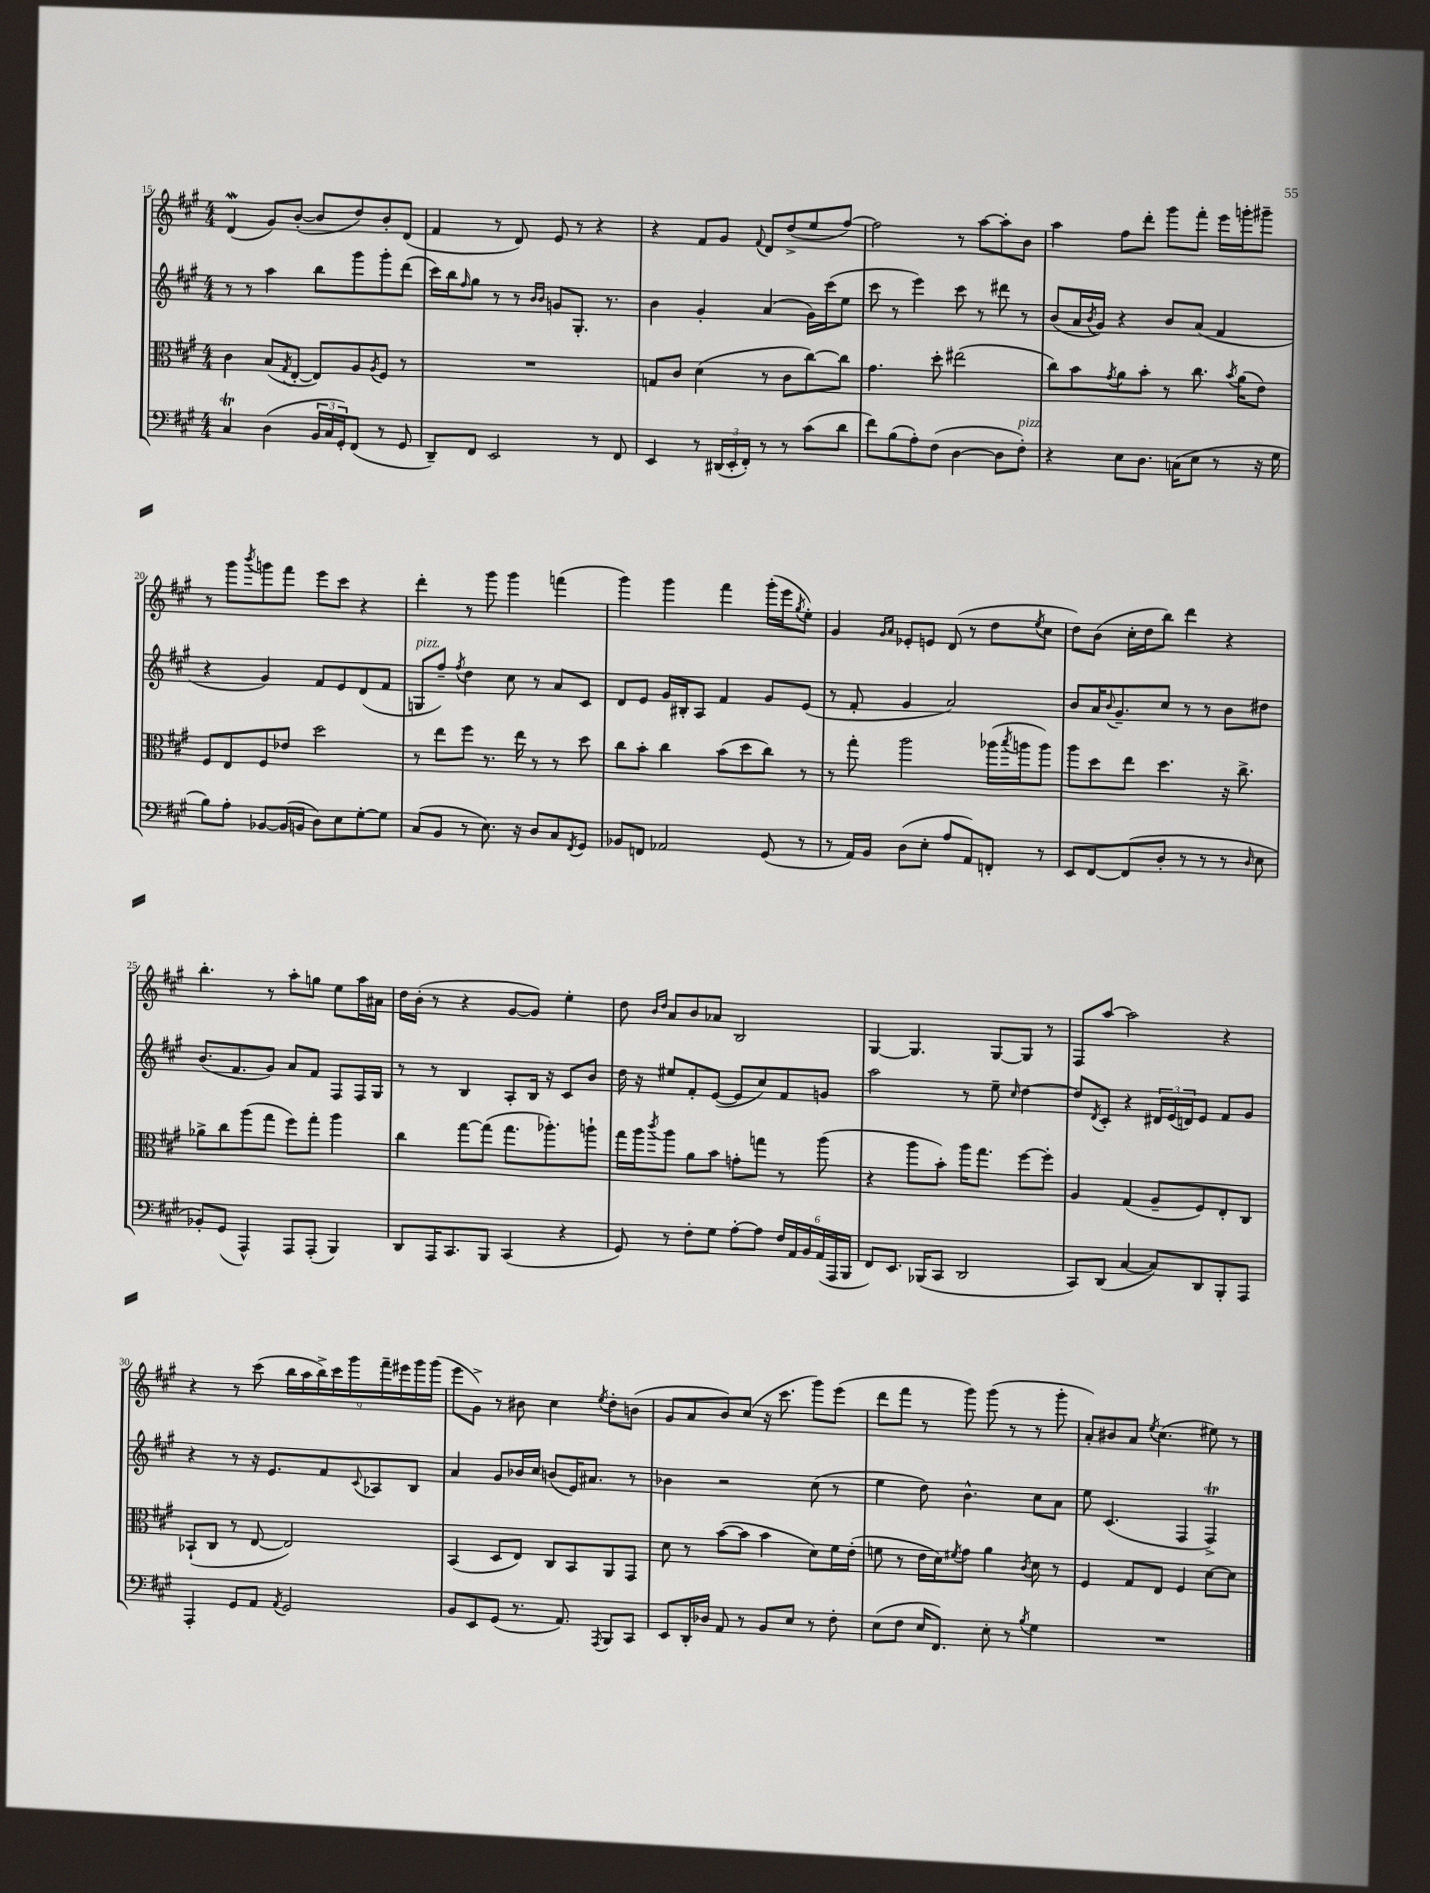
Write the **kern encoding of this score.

**kern	**kern	**kern	**kern
*staff4	*staff3	*staff2	*staff1
*clefF4	*clefC3	*clefG2	*clefG2
*k[f#c#g#]	*k[f#c#g#]	*k[f#c#g#]	*k[f#c#g#]
*M4/4	*M4/4	*M4/4	*M4/4
4C#/	4c#\	8r	(4d/
.	.	8r	.
(4D\	(8B/L	4aa\	8g#/L)
.	8qG#/	.	.
.	[8E'/J	.	([8b'/J
24BB/LL	8E/]L)	8bb\L	8b/]L
24C#/	.	.	.
24GG#'/J)	.	.	.
(8FF#/J	8A/	8ggg#\	8dd/)
.	8qA/	.	.
8r	8F#/J	8ggg#'\	8b'/
8GG#/	8r	(8ddd\J	(8d/J
=	=	=	=
8DD~/L)	1r	16ccc#\LL)	4f#/
.	.	16bb\J	.
.	.	16qqff#/	.
8FF#/J	.	8gg#\J	.
2EE/	.	8r	8r
.	.	8r	8d/)
.	.	16qqb/LL	.
.	.	16qqb/JJ	.
.	.	8g/L	8e/
.	.	8.G#'/J	8r
8r	.	.	4r
.	.	8.r	.
8FF#/	.	.	.
=	=	=	=
4EE/	8G/L	4b\	4r
.	8c#/J	.	.
8r	(4d\	4g#'/	8f#/L
(24DD#/LL	.	.	8g#/J
24EE'/	.	.	.
24FF#'/JJ)	.	.	.
.	.	.	8qqf#/
8r	8r	(4a/	8d/L
8r	8c#\L	.	(8dd^/
(8c#\L	[8cc#\)	16g#\LL)	8ee/
.	.	(16ccc#\J	.
8d\J	8cc#\]J	8ee\J	[8ff#/J)
=	=	=	=
8f#\L)	4.g#\	8ccc#\	2ff#\]
(8B\	.	8r	.
8A'\)	.	4eee\)	.
(8F#\J	8dd'\	.	.
[4D\	(2ee#\	8ccc#\	8r
.	.	8r	[8aa\L
8D\]L	.	8ddd#\	8aa'\]
8F#'\J)	.	8r	8b\J
=	=	=	=
4r	8cc#\L)	(8b/L	4aa\
.	8b\	16a/L	.
.	.	8qb/	.
.	.	16g#/JJ)	.
.	8qg#/	.	.
8E\L	8a\	4r	8ff#\L
8.D\J	8b'\J	.	8ddd'\J
.	8r	8b/L	8ggg#\L
(16C\LK	.	.	.
8E\J	8.cc#\	(8a/J	8fff#'\J
8r	.	4f#/	16eee\LL
.	8qb/	.	.
.	(16a\LK	.	16ggg'\J
16r	8e\J)	.	8ggg#~\J
16G#\	.	.	.
=	=	=	=
8B\L)	8F#/L	4r	8r
8A'\J	8E/	.	8ggg#\L
.	.	.	8qbbb/
[8BB-/L	8F#/	4g#/)	8ggg\
(16BB-/]L	8e-/J	.	8fff#\J
16BB/JJ	.	.	.
8D\L)	2dd\	8f#/L	8eee\L
8E\	.	8e/	8ccc#\J
[8G#'\	.	(8d/	4r
8G#\]J	.	8f#/J	.
=	=	=	=
(8C#/L	8r	8G/L	4ddd'\
8BB/J	8ee\L	8ff#~/J)	.
.	.	8qff#/	.
8r	8ff#\J	4dd\	8r
8.E\)	8.r	.	8ggg#\
.	.	8cc#\	4ggg#\
16r	16ee\	.	.
8D/L	8r	8r	.
8C#/	8r	8a/L	(4fff\
8qFF#/	.	.	.
8GG#/J	8dd\	8c#/J	.
=	=	=	=
8BB-/L	8cc#\L	8d/L	4ggg#\)
8FF/J	8b'\J	8e/J	.
2AA-/	4cc#\	16g#/LL	4ggg#\
.	.	16B#'/J	.
.	.	8A/J	.
.	(8b\L	4f#/	4fff#\
.	8dd\	.	.
(8GG#/	8cc#\J)	8g#/L	(16ggg#'\LL
.	.	.	16eee\J
.	.	.	8qgg#/
8r	8r	(8e/J	8ee'\J)
=	=	=	=
8r	8r	8r	4g#/
16AA/LL)	8gg#'\	8f#'/	.
16BB/JJ	.	.	.
.	.	.	16qqg#/LL
.	.	.	16qqa/JJ
(8D\L	2aa\	4g#/	8e-'/L
8E'\J	.	.	8e/J
8A/L	.	2a/)	(8d/
8AA/)	.	.	8r
8FF'/J	(16aa-\LL	.	8dd\L
.	8qbb/	.	.
.	16aa\J	.	.
.	.	.	8qee/
8r	8aa\J)	.	8cc#\J
=	=	=	=
8EE/L	8aa\L	8b/L	8dd\L)
[8FF#/	8dd\	16a/K	(8b\J
.	.	8qqb/	.
.	.	8.g#~/	.
(8FF#/]	8ee\J	.	16cc#'\LL
.	.	.	16dd\J
8D'/J	4.dd\	8cc#/J	8bb\J)
8r	.	8r	4ddd\
8r	.	8r	.
8r	16r	8b\L	4r
.	8.cc#^\	.	.
16qqD/	.	.	.
8E\	.	8dd#\J	.
=	=	=	=
8BB-'/L)	8a-^\L	(8.b/L	4.bb'\
(8GG#/J	8cc#\	.	.
.	.	8.f#/	.
4AAA^^/)	(8aa\	.	.
.	8gg#\J	8g#/J)	8r
8AAA/L	8ff#\L)	8a/L	8aa'\L
(8AAA'/J	8gg#'\J	8f#/J	8gg\J
4BBB/)	4aa\	8F#/L	8ee\L
.	.	16F#/L	16aa\L
.	.	16G#/JJ	16a#\JJ
=	=	=	=
8DD/L	4cc#\	8r	16dd\LL
.	.	.	(16b'\JJ
16AAA/K	.	8r	8r
8.CC#/	.	.	.
.	[8gg#\L	4B/	4r
8BBB/J	(8gg#\]J	.	.
(4CC#/	8.gg#\L	8A'/L	[8g#/L
.	.	16B/Jk	8g#/]J)
.	8.aa-'\)	16r	.
4r	.	8c#/L	4ee'\
.	8aa`\J	8b/J	.
=	=	=	=
8GG#/)	16gg#\LL	16dd\	8dd\
.	16aa\J	16r	.
.	.	.	16qqb/LL
.	8qccc#/	.	16qqdd/JJ
8r	8aa\J	8ee#/L	8a/L
8F#'\L	8a\L	8f#'/	8b/
8G#\J	8b\J	([8e/J	8a-/J
[8A'\L	8g'\L	8e/]L	2B/
8A\]J	8gg\J	8cc#/)	.
24F#/LL	8r	8f#/	.
24AA/	.	.	.
24BB/	.	.	.
(24AA/	(8aa\	8g/J	.
24AAA/	.	.	.
24BBB/JJ	.	.	.
=	=	=	=
8FF#/L)	4r	2aa\	[4G#/
8.EE/J	.	.	.
.	8aa\L	.	4.G#/]
(16BBB-/LK	.	.	.
8CC#/J	8b'\J)	.	.
2DD/	16aa\LK	8r	.
.	8.gg#\J	.	.
.	.	8ee~\	[8G#/L
.	.	16qqcc#/	.
.	[8ff#\L	[4dd\	8G#/]J
.	8ff#'\]J	.	8r
=	=	=	=
8CC#/L)	4A/	8dd/]L	8F#/L
.	.	8qd/	.
(8DD/J	.	8c#'/J	[8aa/J
[4C#/	(4G#/	4r	2aa\]
8C#/]L)	8A~/L	24d#/LL	.
.	.	(24e/	.
.	.	24d/J)	.
8DD/	8F#/)	8e/J	.
8BBB'/	8E'/	8f#/L	4r
8AAA/J	8C#/J	8g#/J	.
=	=	=	=
4AAA'/	(8BB-`/L	4r	4r
.	8C#/J	.	.
8GG#/L	8r	8r	8r
8AA/J	[8E/	16r	(8ccc#\
.	.	8.e/L	.
8qAA/	.	.	.
2GG#/	2E/])	.	18bb\LL
.	.	.	18aa\
.	.	.	18bb^\)
.	.	8f#/	.
.	.	.	18ccc#\
.	.	.	18ggg#\
.	.	8qqc#/	.
.	.	8A-/	.
.	.	.	18fff#~\
.	.	.	18eee#\
.	.	8B/J	.
.	.	.	18ggg#\
.	.	.	(18ggg#\JJ
=	=	=	=
8BB/L	(4BB/	4a/	8eee\L
8EE/	.	.	8g#^\J)
(8GG#/J	8D/L	8g#/L	8r
8.r	8E/J)	16b-/L	8b#\
.	.	16cc#/JJ	.
.	8C#/L	(8b/L	4cc#\
8.AA/)	.	.	.
.	8BB/	16e/K)	.
.	.	8.a#/J	.
8qAAA/	.	.	8qee/
8BBB/L	8AA/	.	8dd'\L
8CC#/J	8GG#/J	8r	(8b\J
=	=	=	=
8EE/L	8d\	4b-\	8g#/L
16DD'/L	8r	.	8a/
16D-/JJ	.	.	.
8AA/	([8b\L	2r	8b/)
8r	8b\]J	.	(8cc#/J
8BB/L	4b\	.	16r
.	.	.	8.ccc#\
8E/J	.	.	.
8r	8d\L)	(8cc#\	8ggg#\L)
8F#'\	16f#\L	8r	(8eee\J
.	(16e'\JJ	.	.
=	=	=	=
(8E\L	8f\	4ee\	8ddd\L
8F#\J	8r	.	8fff#\J
16E/LK	16e\LL	8dd\)	8r
8.FF#/J)	16d\J)	.	.
.	8qf#/	.	.
.	8g#\J	4.b^^\	8ggg#\)
8E'\	4a\	.	(8ggg#\
8r	.	.	8r
8qB/	8qc#/	.	.
4G#\	8d\	8cc#\L	8r
.	8r	8a\J	8ggg#'\
=	=	=	=
1r	4F#/	8ee\	8a'/L)
.	.	(4.c#/	8b#/
.	8G#/L	.	8a/J
.	.	.	8qee/
.	8E/J	.	(4.cc#\
.	4F#/	4F#/	.
.	[8d\L	4F#^/)	8ee#\)
.	8d\]J	.	8r
==	==	==	==
*-	*-	*-	*-
